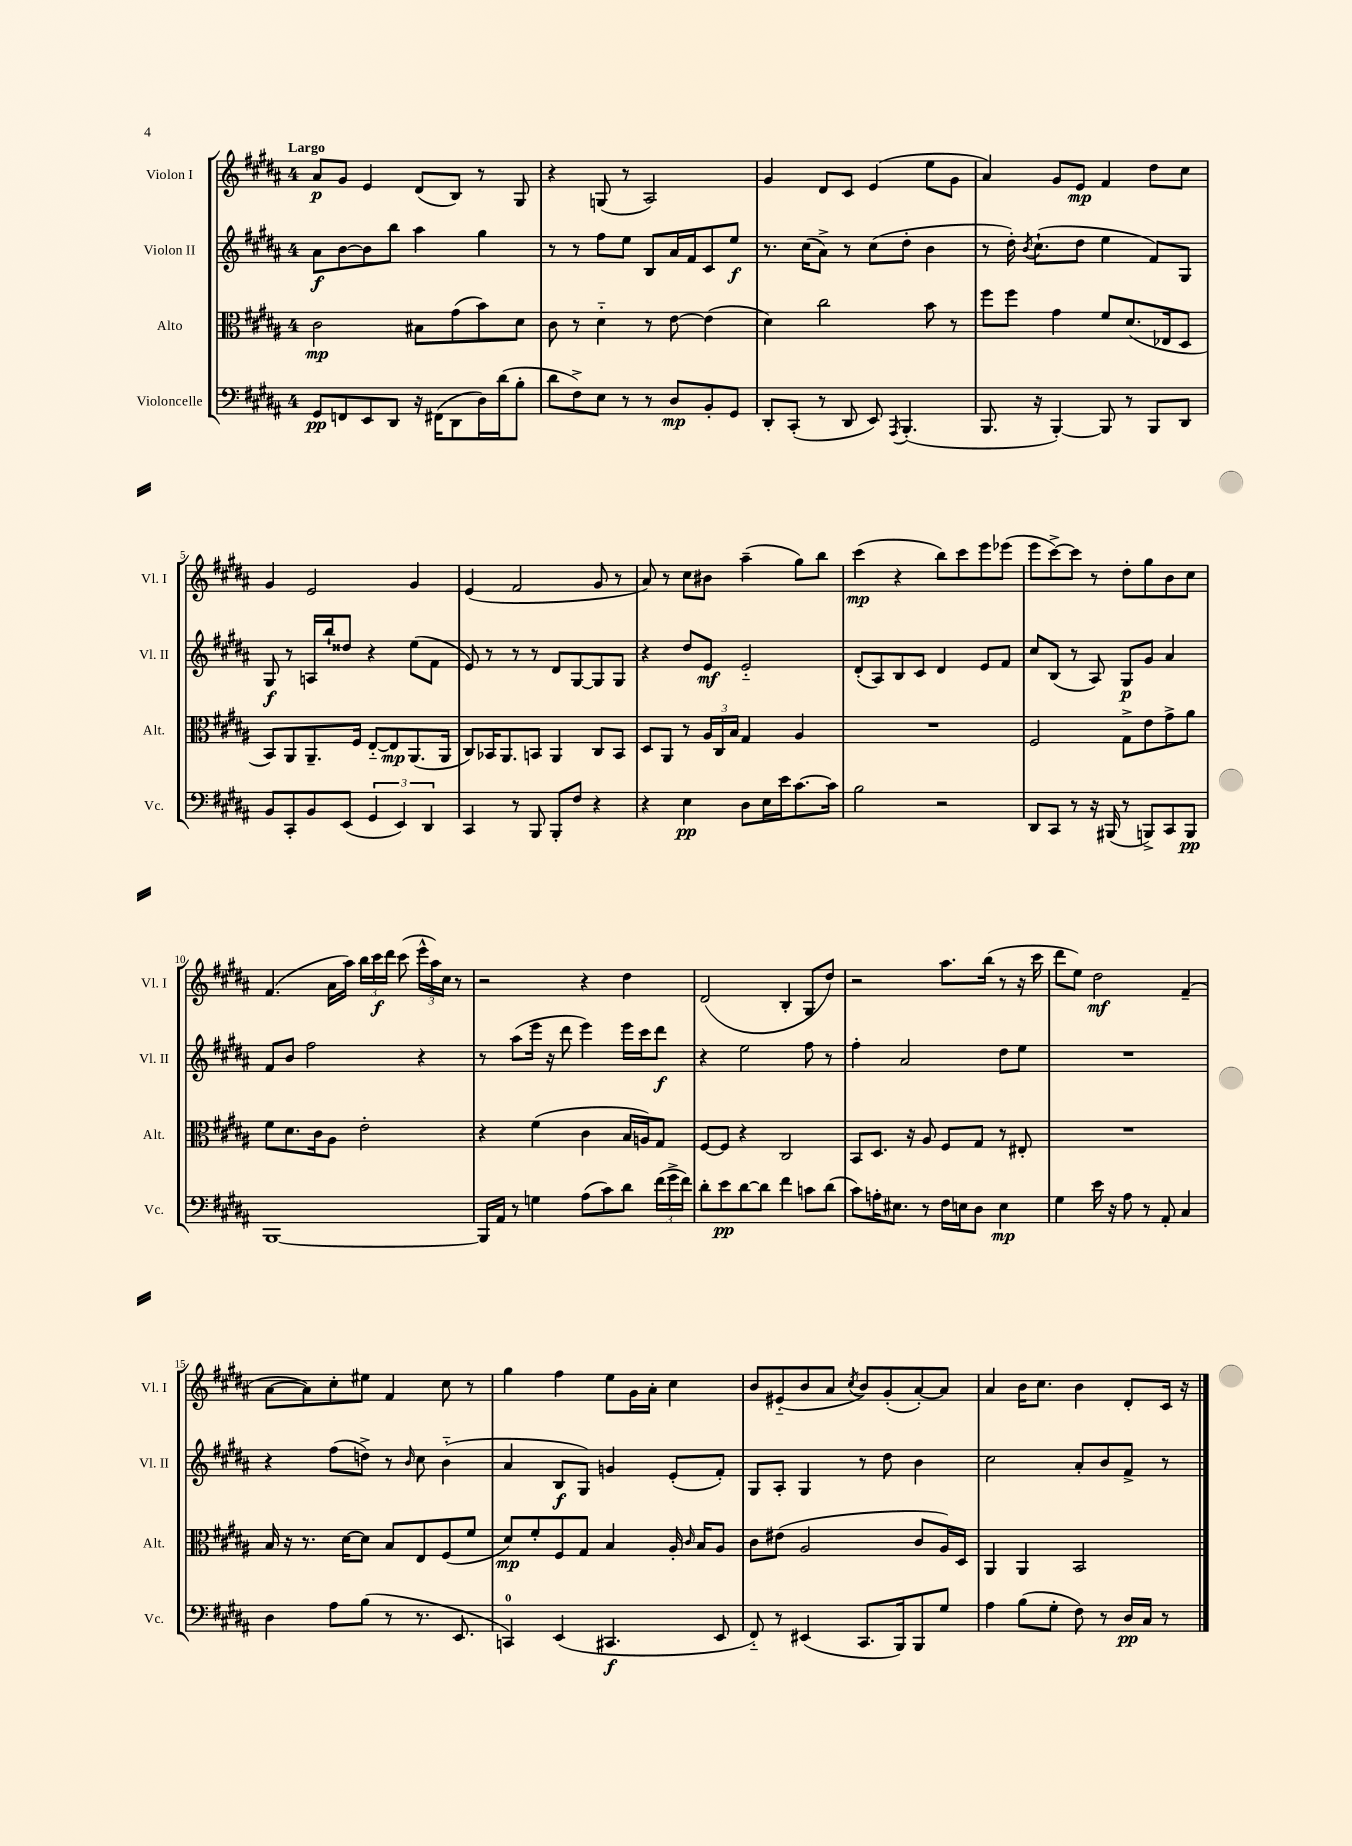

**kern	**kern	**kern	**kern
*staff4	*staff3	*staff2	*staff1
*clefF4	*clefC3	*clefG2	*clefG2
*k[f#c#g#d#a#]	*k[f#c#g#d#a#]	*k[f#c#g#d#a#]	*k[f#c#g#d#a#]
*M4/4	*M4/4	*M4/4	*M4/4
8GG#	2c#	8a#	8a#
8FF	.	[8b	8g#
8EE	.	8b]	4e
8DD#	.	8bb	.
16r	8B#	4aa#	(8d#
(16FF#	.	.	.
8DD#	(8g#	.	8B)
16D#)	8b)	4gg#	8r
(16d#	.	.	.
8B'	8d#	.	8G#
=	=	=	=
8d#	8c#	8r	4r
8F#^)	8r	8r	.
8E	4d#'~	8ff#	(8G
8r	.	8ee	8r
8r	8r	8B	2A#)
8D#	[8e	16a#	.
.	.	16f#	.
8BB'	(4e]	8c#	.
8GG#	.	8ee	.
=	=	=	=
8DD#'	4d#)	8.r	4g#
(8CC#'	.	.	.
.	.	(16cc#	.
8r	2cc#	8a#^)	8d#
8DD#	.	8r	8c#
8EE)	.	(8cc#	(4e
8qAAA#	.	.	.
(4.BBB'	.	8dd#'	.
.	8b	4b	8ee
.	8r	.	8g#
=	=	=	=
8.BBB	8ff#	8r	4a#)
.	8ff#	16dd#')	.
.	.	8qb	.
16r	.	(8.cc#`	.
[4BBB')	4g#	.	8g#
.	.	8dd#	8e
8BBB]	8f#	4ee	4f#
8r	(8.d#	.	.
8BBB	.	8f#)	8dd#
.	16E-	.	.
8DD#	8D#	8G#	8cc#
=	=	=	=
8BB	8BB)	8G#	4g#
8CC#'	8AA#	8r	.
8BB	8.AA#~	16A	2e
.	.	16bb`	.
(8EE	.	8dd##	.
.	16F#	.	.
6GG#	[8E'~	4r	.
.	8E]	.	.
6EE)	.	.	.
.	(8.AA#	(8ee	4g#
6DD#	.	.	.
.	.	8f#	.
.	16AA#	.	.
=	=	=	=
4CC#	8C#)	8e)	(4e
.	16BB-	8r	.
.	8.AA#	.	.
8r	.	8r	2f#
8BBB	8BB	8r	.
8BBB'	4AA#	8d#	.
8F#	.	[8G#	.
4r	8C#	8G#]	8g#
.	8BB	8G#	8r
=	=	=	=
4r	8D#	4r	8a#)
.	8AA#	.	8r
4E	8r	8dd#	8cc#
.	24A#	8e	8b#
.	24C#	.	.
.	24B	.	.
8D#	4G#	2e'~	(4aa#~
16E	.	.	.
16e	.	.	.
[8.c#	4A#	.	8gg#)
.	.	.	8bb
16c#]	.	.	.
=	=	=	=
2B	1r	(8d#'	(4ccc#
.	.	8A#)	.
.	.	8B	4r
.	.	8c#	.
2r	.	4d#	8bb)
.	.	.	8ccc#
.	.	8e	8eee
.	.	8f#	(8eee-
=	=	=	=
8DD#	2F#	8cc#	8eee
8CC#	.	(8B	[8ccc#^)
8r	.	8r	8ccc#]
16r	.	8A#)	8r
(16BBB#	.	.	.
8r	8G#^	8G#	8dd#'
8BBB^)	8e	8g#	8gg#
8CC#	8g#^	4a#	8b
8BBB	8a#	.	8cc#
=	=	=	=
[1BBB	8f#	8f#	(4.f#
.	8.d#	8b	.
.	.	2ff#	.
.	16c#	.	.
.	8A#	.	16a#
.	.	.	16aa#)
.	2e'	.	24bb
.	.	.	24ccc#
.	.	.	24ddd#
.	.	.	(8ccc#
.	.	4r	24eee^^
.	.	.	24aa#)
.	.	.	24cc#
.	.	.	8r
=	=	=	=
16BBB]	4r	8r	2r
16AA#	.	.	.
8r	.	(8aa#	.
4G	(4f#	16eee	.
.	.	16r	.
.	.	8ddd#	.
(8A#	4c#	4eee)	4r
8c#)	.	.	.
8d#	16B	16eee	4dd#
.	16A)	16ccc#	.
(24f#	8G#	8ddd#	.
24g#^	.	.	.
24f#)	.	.	.
=	=	=	=
8d#'	[8F#	4r	(2d#
8e	8F#]	.	.
[8d#	4r	2ee	.
8d#]	.	.	.
4f#	2C#	.	4B'
8c	.	8ff#	8G#
(8d#	.	8r	8dd#)
=	=	=	=
8c#)	8BB	4ff#'	2r
16A'	8.D#	.	.
8.E#	.	.	.
.	.	2a#	.
.	16r	.	.
8r	8A#	.	.
16F#	8F#	.	8.aa#
16E	.	.	.
8D#	8G#	.	.
.	.	.	(16bb
4E	8r	8dd#	8r
.	8E#'	8ee	16r
.	.	.	16ccc#
=	=	=	=
4G#	1r	1r	8ddd#
.	.	.	8ee)
16e	.	.	2dd#
16r	.	.	.
8A#	.	.	.
8r	.	.	.
8AA#'	.	.	.
4C#	.	.	(4f#~
=	=	=	=
4D#	16B	4r	[8a#
.	16r	.	.
.	8.r	.	8a#])
8A#	.	(8ff#	8cc#'
.	[16d#	.	.
(8B	8d#]	8dd^)	8ee#
8r	8B	8r	4f#
.	.	16qqb	.
8.r	8E	8cc#	.
.	(8F#	(4b'~	8cc#
8.EE	.	.	.
.	8f#	.	8r
=	=	=	=
4CC)	8d#)	4a#	4gg#
.	8f#'	.	.
(4EE	8F#	8B	4ff#
.	8G#	8G#)	.
4.CC#	4B	4g	8ee
.	.	.	16g#
.	.	.	16a#'
.	16A#'	(8e'	4cc#
.	16qqc#	.	.
.	16B	.	.
8EE	8A#	8f#')	.
=	=	=	=
8FF#'~)	8c#	8G#	8b
8r	(8e#	8A#'	(8e#'~
(4EE#	2A#	4G#	8b
.	.	.	8a#
.	.	.	8qcc#
8.CC#	.	8r	8b)
.	.	8dd#	(8g#'
16BBB)	.	.	.
8BBB	8c#	4b	[8a#')
8G#	16A#)	.	8a#]
.	16D#	.	.
=	=	=	=
4A#	4AA#	2cc#	4a#
(8B	4AA#	.	16b
.	.	.	8.cc#
8G#'	.	.	.
8F#)	2BB	8a#'	4b
8r	.	8b	.
16D#	.	8f#^	8d#'
16C#	.	.	.
8r	.	8r	16c#
.	.	.	16r
==	==	==	==
*-	*-	*-	*-
